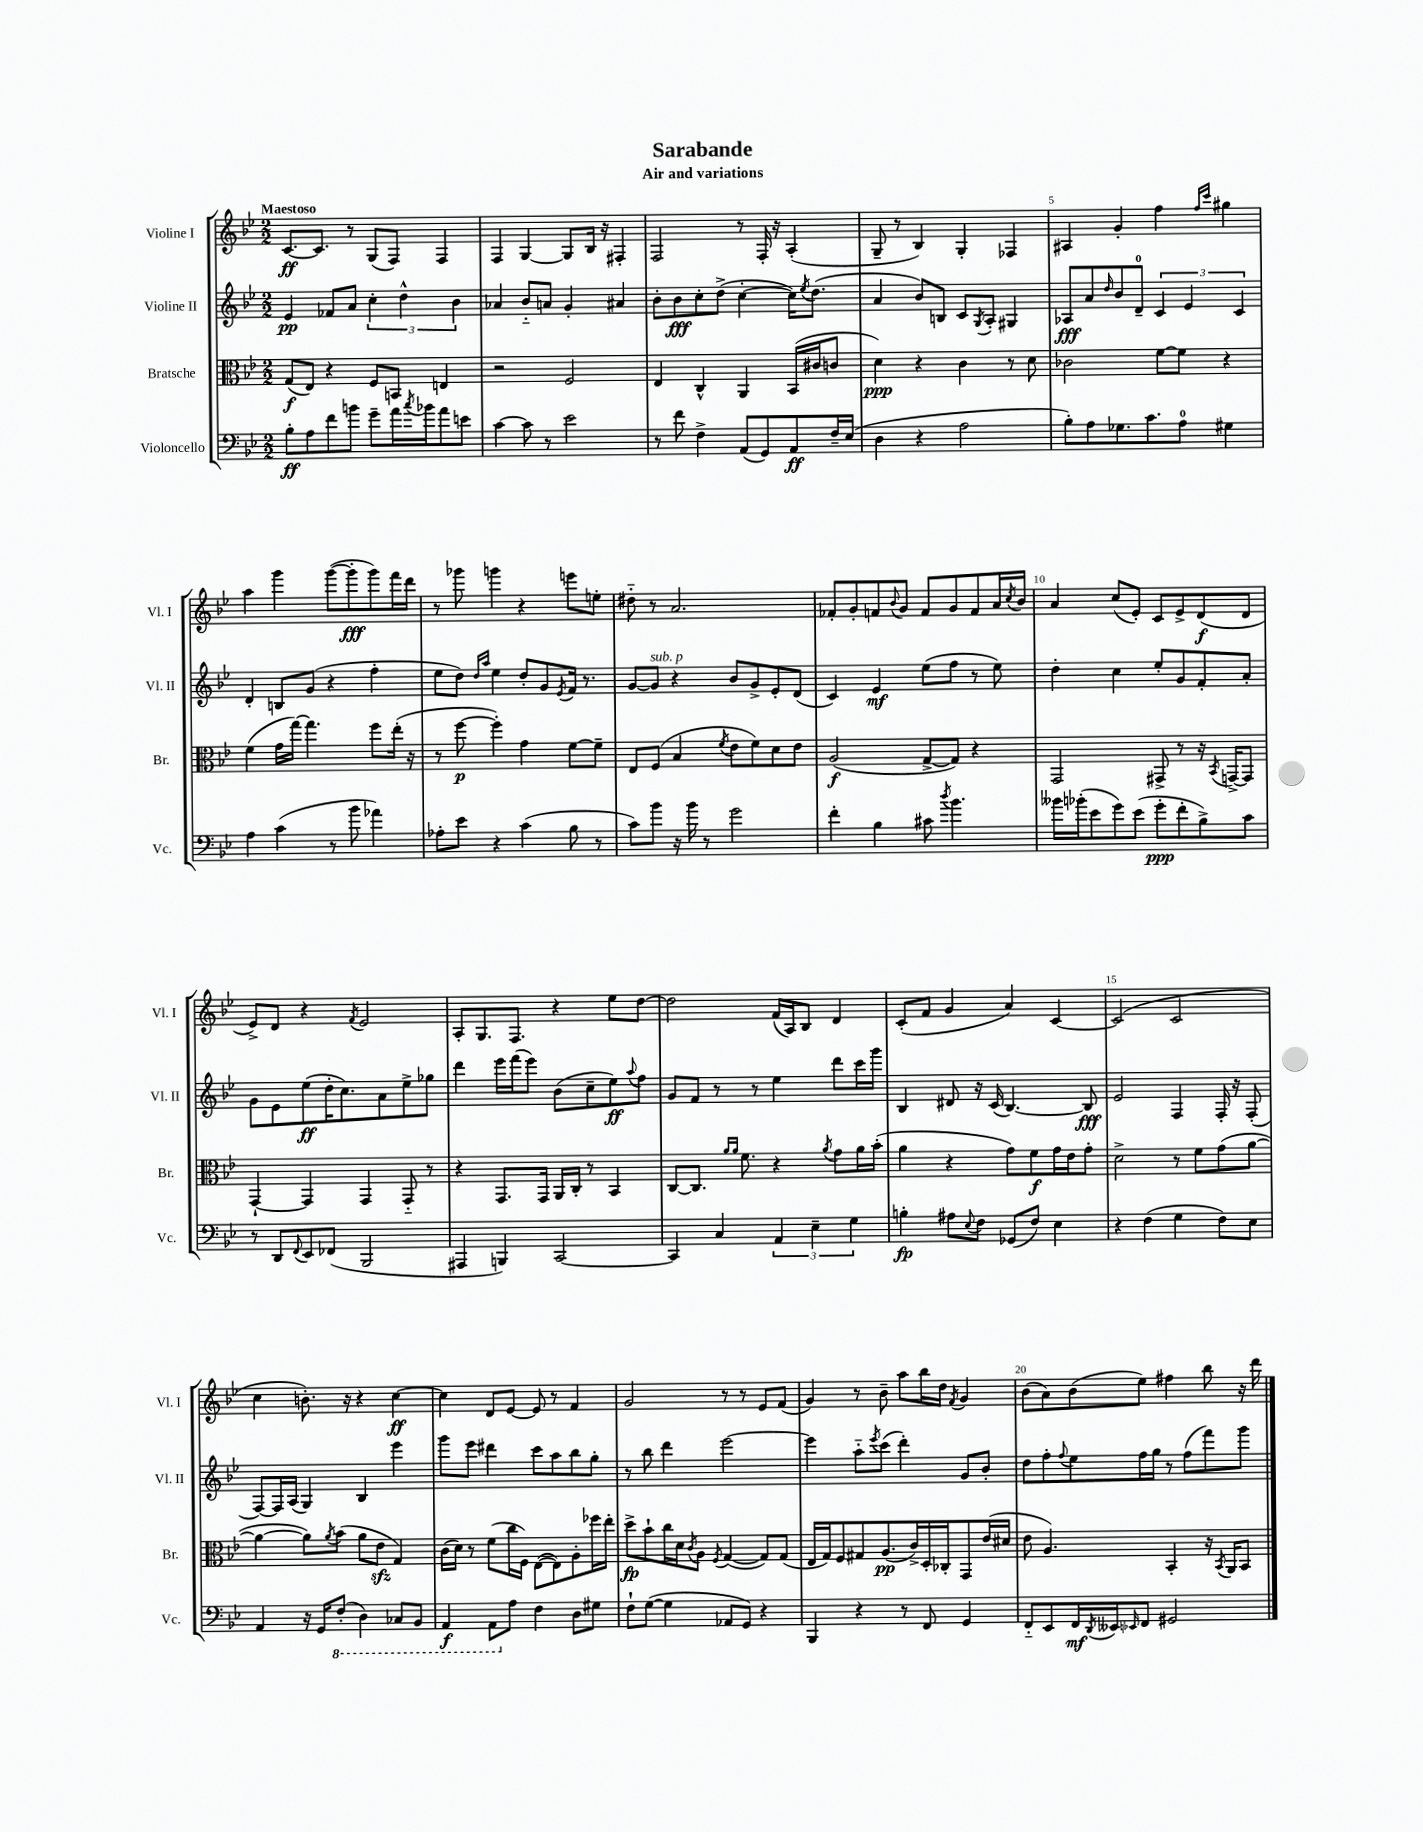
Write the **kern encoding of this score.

**kern	**kern	**kern	**kern
*staff4	*staff3	*staff2	*staff1
*clefF4	*clefC3	*clefG2	*clefG2
*k[b-e-]	*k[b-e-]	*k[b-e-]	*k[b-e-]
*M2/2	*M2/2	*M2/2	*M2/2
8B-'\L	(8G/L	4e-/	[8.c/L
8A\	8E-/J)	.	.
.	.	.	8.c/]J
8f\	4r	8f-/L	.
8b\J	.	8a/J	8r
8g~\L	8F/L	6cc'\	(8G/L
16a\L	8BB/J	.	8F/J)
.	.	6dd^^\	.
8qcc/	.	.	.
16b-\J	.	.	.
8a\	4E/	.	4F/
.	.	6b-\	.
8e\J	.	.	.
=	=	=	=
[4c\	2r	4a-/	4F/
8c\]	.	8b-'~/L	[4G/
8r	.	8a/J	.
2e-\	2F/	4g'/	8G/]L
.	.	.	16B-/Jk
.	.	.	16r
.	.	4a#/	4F#'/
=	=	=	=
8r	4E-/	8b-'\L	2F/
8f\	.	8b-\	.
4F^\	4C^^/	8cc'\	.
.	.	(8dd^\J	.
(8AA/L	4AA/	[4cc'\	8r
8GG/)	.	.	16F'/
.	.	.	16r
8AA/	(16BB-/LL	16cc\]LK)	(4A'/
.	.	8qee-/	.
.	16c#/J	(8.dd\J	.
16F~/L	8c/J	.	.
(16E-/JJ	.	.	.
=	=	=	=
4D\	4d\)	4a/	8G~/
.	.	.	8r
4r	4r	8b-/L)	4B-/)
.	.	8B/J	.
2A\	4c\	8c/L	4G'/
.	.	8qG/	.
.	.	8A'/J	.
.	8r	4G#/	4F-/
.	8d\	.	.
=	=	=	=
8B-'\L)	2c-\	8A-/L	4A#/
8A\	.	8a/	.
.	.	16qqdd/	.
8.G-\	.	8b-/	4g'/
.	.	8d~/J	.
8.c\	.	.	.
.	[8f\L	6c/	4ff\
8A\J	8f\]J	.	.
.	.	6e-/	.
.	.	.	16qqff/LL
.	.	.	16qqccc/JJ
4G#\	4r	.	4gg#\
.	.	6c/	.
=	=	=	=
4A\	(4f\	4d'/	4aa\
(4c\	16g\LL	8B/L	4ggg\
.	[16gg\JJ)	.	.
.	4.gg\]	(8g/J	.
8r	.	4r	([8ggg\L
8b-\	.	.	8ggg'\]
4a-\)	8ff\L	4ff'\	8ggg\)
.	(16ee-'\Jk	.	16fff\L
.	16r	.	16ddd\JJ
=	=	=	=
8A-'\L	8r	8ee-\L	8r
8e-\J	[8ff\	8dd\J)	8ggg-\
.	.	16qqdd/LL	.
.	.	16qqaa/JJ	.
4r	4ff'\])	4ee-\	4ggg\
(4c\	4g\	8dd'/L	4r
.	.	8g/	.
.	.	8qe-/	.
8B-\	[8f\L	16f/Jk	8eee\L
.	.	8.r	.
8r	8f~\]J	.	8ee'\J
=	=	=	=
8c\L)	8E-/L	[8g/L	8dd#'~\
8b-\J	(8F/J	8g/]J	8r
16r	4B-/	4r	2.a/
16b-\	.	.	.
8r	.	.	.
.	8qf/	.	.
2g\	8e-\L	8b-/L	.
.	8f\)	8g^/	.
.	8d\	8e-'/	.
.	8e-\J	(8d/J	.
=	=	=	=
4f'\	(2A/	4c/)	8f-'/L
.	.	.	8g'/
4B-\	.	4e-/	8f/
.	.	.	8qqb-/
.	.	.	8g/J
8c#\	[8G^/L	(8ee-\L	8f/L
8qdd/	.	.	.
4.b-\	8G/]J)	8ff\J	8g/
.	4r	8r	8f/
.	.	8ee-\)	16a/L
.	.	.	8qcc/
.	.	.	16b-/JJ
=	=	=	=
16b--\LL	2GG/	4dd'\	4a/
(16b-'\J	.	.	.
8e-\	.	.	.
8g\)	.	4cc\	(8cc/L
(8e-\J	.	.	8e-'/J)
8g'\L	8GG#^/	8ee-'/L	8c/L
8f'\	8r	8g/	8e-^/
8B-^\)	16r	8f'/	(8d/
.	8qBB-/	.	.
.	[16GG^/LK	.	.
8c\J	8GG/]J	8a'/J	8d/J
=	=	=	=
8r	[4GG`/	8g\L	8e-^/L)
8DD/L	.	8e-\	8d/J
8qqFF/	.	.	.
8EE-/	4GG/]	(8ee-\	4r
(8FF-/J	.	16dd'\K	.
.	.	8.cc\)	.
.	.	.	8qf/
2BBB-/	4GG/	.	2e-/
.	.	8a\	.
.	8GG'~/	8ee-^\	.
.	8r	8gg-\J	.
=	=	=	=
4AAA#/	4r	4ddd\	8A'/L
.	.	.	8.G/
4BBB/)	8.GG/L	16eee-\LL	.
.	.	(16fff\J	8.F/J
.	.	8eee-\J)	.
.	16GG/Jk	.	.
[2CC/	16AA/LL	(8b-\L	4r
.	16C'/JJ	.	.
.	8r	8cc~\	.
.	4BB-/	8ee-\)	8ee-\L
.	.	8qqaa/	.
.	.	8ff\J	[8dd\J
=	=	=	=
4CC/]	[8C/L	8g/L	2dd\]
.	8.C/]J	8f/J	.
4C/	.	8r	.
.	16qqa/LL	.	.
.	16qqa/JJ	.	.
.	8.f\	.	.
.	.	8r	.
6AA/	4r	4ee-\	(16f/LL
.	.	.	16A/J)
.	.	.	8B-/J
6E-~\	.	.	.
.	8qa/	.	.
.	8g\L	8ddd\L	4d/
6G\	.	.	.
.	16a\L	16ccc\L	.
.	(16b-'\JJ	16ggg\JJ	.
=	=	=	=
4B'\	4a\	4B-/	(8c'/L
.	.	.	8f/J
8A#\L	4r	8d#/	4g/
8qqE-/	.	.	.
8F\J	.	16r	.
.	.	(16c/	.
(8GG-/L	8g\L)	[4.B-/)	4a/)
8F/J)	8f\	.	.
4E-\	16g\L	.	[4c/
.	16e-\J	.	.
.	8g'\J	8B-/]	.
=	=	=	=
4r	2d^\	2e-/	(2c/]
(4F\	.	.	.
4G\	8r	4F/	2c/
.	8f\L	.	.
8F\L)	(8g\	16F'/	.
.	.	16r	.
8E-\J	[8a\J	(8F'/	.
=	=	=	=
4AA/	4a\_	[8F/L)	4cc\
.	.	16F/]L	.
.	.	(16A/JJ	.
16r	8a\]L)	4G/)	8.b'\)
16GG/LK	.	.	.
.	8qa/	.	.
(8FF'/J	(8b-\J	.	.
.	.	.	16r
4DD\)	8a\L	4B-/	4r
.	8e-\J	.	.
8CC-/L	4G/)	4eee-\	[4cc\
8BBB-/J	.	.	.
=	=	=	=
4AAA/	(16c\LL	8ggg\L	4cc\]
.	16d\JJ)	.	.
.	8r	8eee-\J	.
8AAA\L	(8f\L	4ddd#\	8d/L
8A\J	16cc\L	.	[8e-/J
.	16F\JJ)	.	.
4F\	([8E-\L	8ccc\L	8e-/]
.	8E-\])	8aa\	8r
8D\L	8A'\	8bb-\	4f/
8G#\J	16ff-\L	8gg'\J	.
.	16ee-'\JJ	.	.
=	=	=	=
8F`\L	8dd^\L	8r	2g/
([8G\J	8b-`\	8bb-\	.
4G\]	16cc\L	4ddd\	.
.	16d\J	.	.
.	8qc/	.	.
.	8A\J	.	.
.	8qF/	.	.
8AA-/L	([4G/	[2eee-\	8r
8GG/J)	.	.	8r
4r	8G/]L)	.	8e-/L
.	(8G/J	.	(8f/J
=	=	=	=
4BBB-/	16E-/LL	4eee-\]	4g/)
.	16G/J)	.	.
.	8F/	.	.
4r	8G#/	8aa'~\L	8r
.	.	8qeee-/	.
.	(8.A/	(8ccc\J	8b-~\
8r	.	4ddd'\)	8aa\L
.	16c^/L)	.	.
8FF/	16D'/	.	16bb-\L
.	16C-'/J	.	16dd\JJ
.	.	.	8qf/
4GG/	8GG/	8g/L	4g/
.	(16e-/L	8b-'/J	.
.	16d#/JJ	.	.
=	=	=	=
8FF'~/L	8e-\	8dd\L	(8b-\L
8EE-/	4.A/)	8ff'\	8a\)
.	.	8qqff/	.
16FF/L	.	8ee-\	(8b-\
8qDD/	.	.	.
16EE--/J	.	.	.
16qqEE-/	.	.	.
8FF/J	.	16ff\L	8ee-\J)
.	.	16gg\JJ	.
2GG#/	4BB-'/	8r	4ff#\
.	.	(8ff\L	.
.	16r	8fff\)	8bb-\
.	8qBB-/	.	.
.	16AA/LK	.	.
.	8BB-/J	8ggg\J	16r
.	.	.	16ddd\
==	==	==	==
*-	*-	*-	*-
